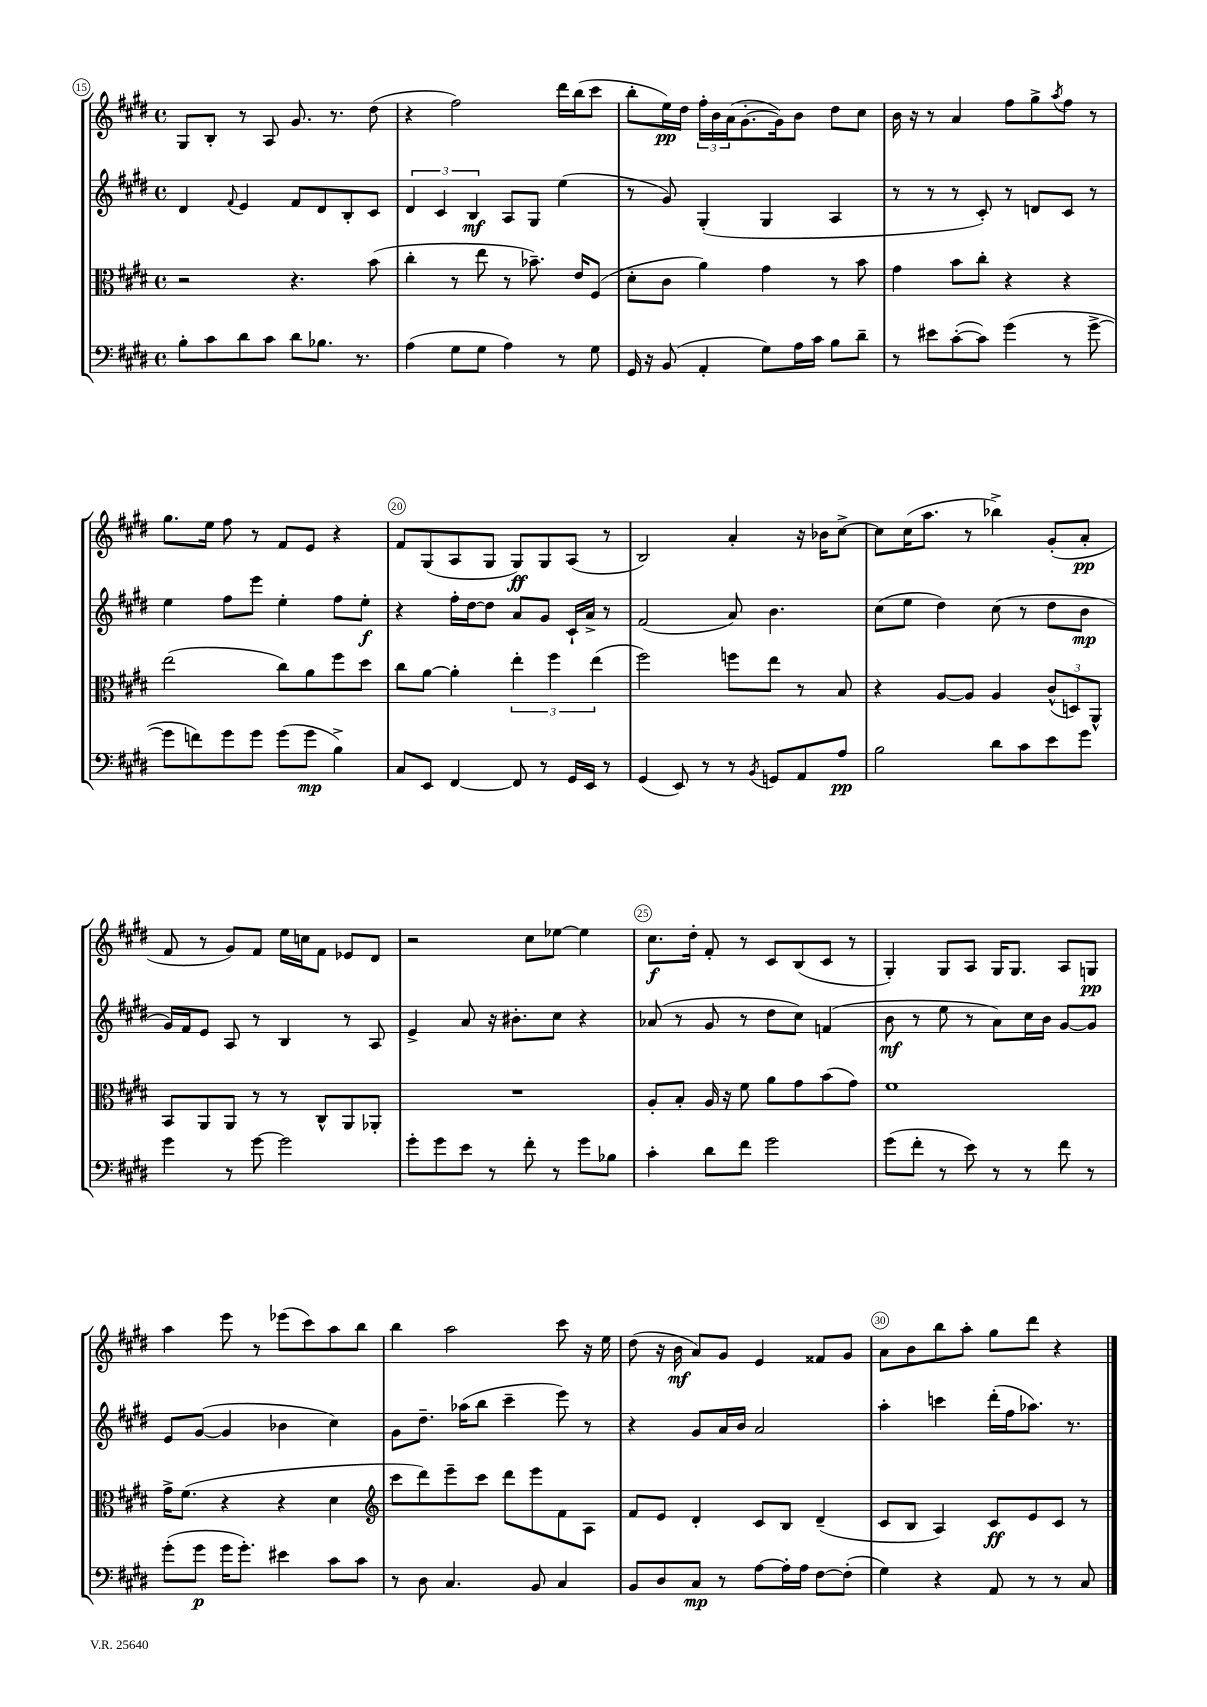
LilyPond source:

<<
\new StaffGroup <<
\new Staff = "s0" {
    \clef treble \key e \major \defaultTimeSignature \time 4/4
    gis8 b8-. r8 a8 gis'8. r8. dis''8( |
    r4 fis''2) dis'''16 b''16( cis'''8 |
    b''8-. e''16\pp) dis''16 \tuplet 3/2 { fis''16-. b'16 a'16( } gis'8.~-. gis'16) b'8 dis''8 cis''8 |
    b'16 r16 r8 a'4 fis''8 gis''8-> \acciaccatura { a''8 } fis''8 r8 |
    gis''8. e''16 fis''8 r8 fis'8 e'8 r4 |
    fis'8 gis8( a8 gis8 gis8\ff) gis8 a8( r8 |
    b2) a'4-. r16 bes'16 cis''8~-> |
    cis''8 cis''16( a''8. r8 bes''4->) gis'8-.( a'8-.\pp |
    fis'8 r8 gis'8) fis'8 e''16 c''16 fis'8 ees'8 dis'8 |
    r2 cis''8 ees''8~ ees''4 |
    cis''8.\f dis''16-. fis'8-. r8 cis'8 b8( cis'8 r8 |
    gis4-.) gis8 a8 gis16 gis8. a8 g8\pp |
    a''4 e'''8 r8 ees'''8( cis'''8) a''8 b''8 |
    b''4 a''2 cis'''8 r16 e''16 |
    dis''8( r16 b'16\mf a'8) gis'8 e'4 fisis'8 gis'8 |
    a'8 b'8 b''8 a''8-. gis''8 dis'''8 r4 \bar "|." |
}
\new Staff = "s1" {
    \clef treble \key e \major \defaultTimeSignature \time 4/4
    dis'4 \appoggiatura { fis'8 } e'4 fis'8 dis'8 b8-. cis'8 |
    \tuplet 3/2 { dis'4 cis'4 b4\mf } a8 gis8 e''4( |
    r8 gis'8) gis4-.( gis4 a4 |
    r8 r8 r8 cis'8-.) r8 d'8 cis'8 r8 |
    e''4 fis''8 e'''8 e''4-. fis''8 e''8-.\f |
    r4 fis''16-. dis''16~ dis''8 a'8 gis'8 cis'16-! a'16-> r8 |
    fis'2( a'8) b'4. |
    cis''8( e''8 dis''4) cis''8( r8 dis''8 b'8\mp |
    gis'16) fis'16 e'8 a8 r8 b4 r8 a8 |
    e'4-> a'8 r16 bis'8.-. cis''8 r4 |
    aes'8( r8 gis'8 r8 dis''8 cis''8) f'4( |
    b'8\mf r8 e''8 r8 a'8) cis''16 b'16 gis'8~ gis'8 |
    e'8 gis'8~( gis'4 bes'4 cis''4) |
    gis'8 dis''8.-- aes''16( b''8 cis'''4-- e'''8) r8 |
    r4 gis'8 a'16 b'16 a'2 |
    a''4-. c'''4 dis'''16-.( fis''16 aes''8.) r8. \bar "|." |
}
\new Staff = "s2" {
    \clef alto \key e \major \defaultTimeSignature \time 4/4
    r2 r4. b'8( |
    cis''4-. r8 e''8 r8 bes'8.--) e'16 fis8( |
    dis'8-. cis'8 a'4) gis'4 r8 b'8 |
    gis'4 b'8 cis''8-. r4 r4 |
    e''2( cis''8) a'8 fis''8 dis''8 |
    cis''8 a'8~ a'4-. \tuplet 3/2 { e''4-. fis''4 e''4( } |
    fis''2) f''8 e''8 r8 b8 |
    r4 a8~ a8 a4 \tuplet 3/2 { cis'8-^( d8) a,8-^ } |
    b,8 a,8 a,8 r8 r8 cis8-^ a,8 aes,8-. |
    R1 |
    a8-. b8-. a16 r16 fis'8 a'8 gis'8 b'8( gis'8) |
    fis'1 |
    gis'16-> fis'8.( r4 r4 dis'4 |
    \clef treble cis'''8 dis'''8) e'''8-- cis'''8 dis'''8 e'''8 fis'8 a8 |
    fis'8 e'8 dis'4-. cis'8 b8 dis'4--( |
    cis'8 b8 a4) cis'8\ff e'8 cis'8 r8 \bar "|." |
}
\new Staff = "s3" {
    \clef bass \key e \major \defaultTimeSignature \time 4/4
    b8-. cis'8 dis'8 cis'8 dis'8 bes8. r8. |
    a4( gis8 gis8 a4) r8 gis8 |
    gis,16 r16 b,8( a,4-. gis8) a16 cis'16 b8 dis'8-- |
    r8 eis'8 cis'8~-.( cis'8) gis'4( r8 gis'8~-> |
    gis'8 f'8) gis'8 gis'8 gis'8( gis'8\mp b4->) |
    cis8 e,8 fis,4~ fis,8 r8 gis,16 e,16 r8 |
    gis,4( e,8) r8 r8 \acciaccatura { b,8 } g,8 a,8 a8\pp |
    b2 dis'8 cis'8 e'8 gis'8 |
    gis'4 r8 gis'8~ gis'2 |
    gis'8-. gis'8 e'8 r8 fis'8-. r8 gis'8 bes8 |
    cis'4-. dis'8 fis'8 gis'2 |
    gis'8( fis'8-. r8 e'8) r8 r8 fis'8 r8 |
    gis'8-.( gis'8\p gis'16 gis'8.-.) eis'4 cis'8 cis'8 |
    r8 dis8 cis4. b,8 cis4 |
    b,8 dis8 cis8\mp r8 a8~ a16-. a16 fis8~ fis8-.( |
    gis4) r4 a,8 r8 r8 cis8 \bar "|." |
}
>>
>>
\layout { \context { \Score currentBarNumber = #15 \override BarNumber.break-visibility = ##(#f #t #t) barNumberVisibility = #(every-nth-bar-number-visible 5) \override BarNumber.stencil = #(make-stencil-circler 0.1 0.3 ly:text-interface::print) } }
